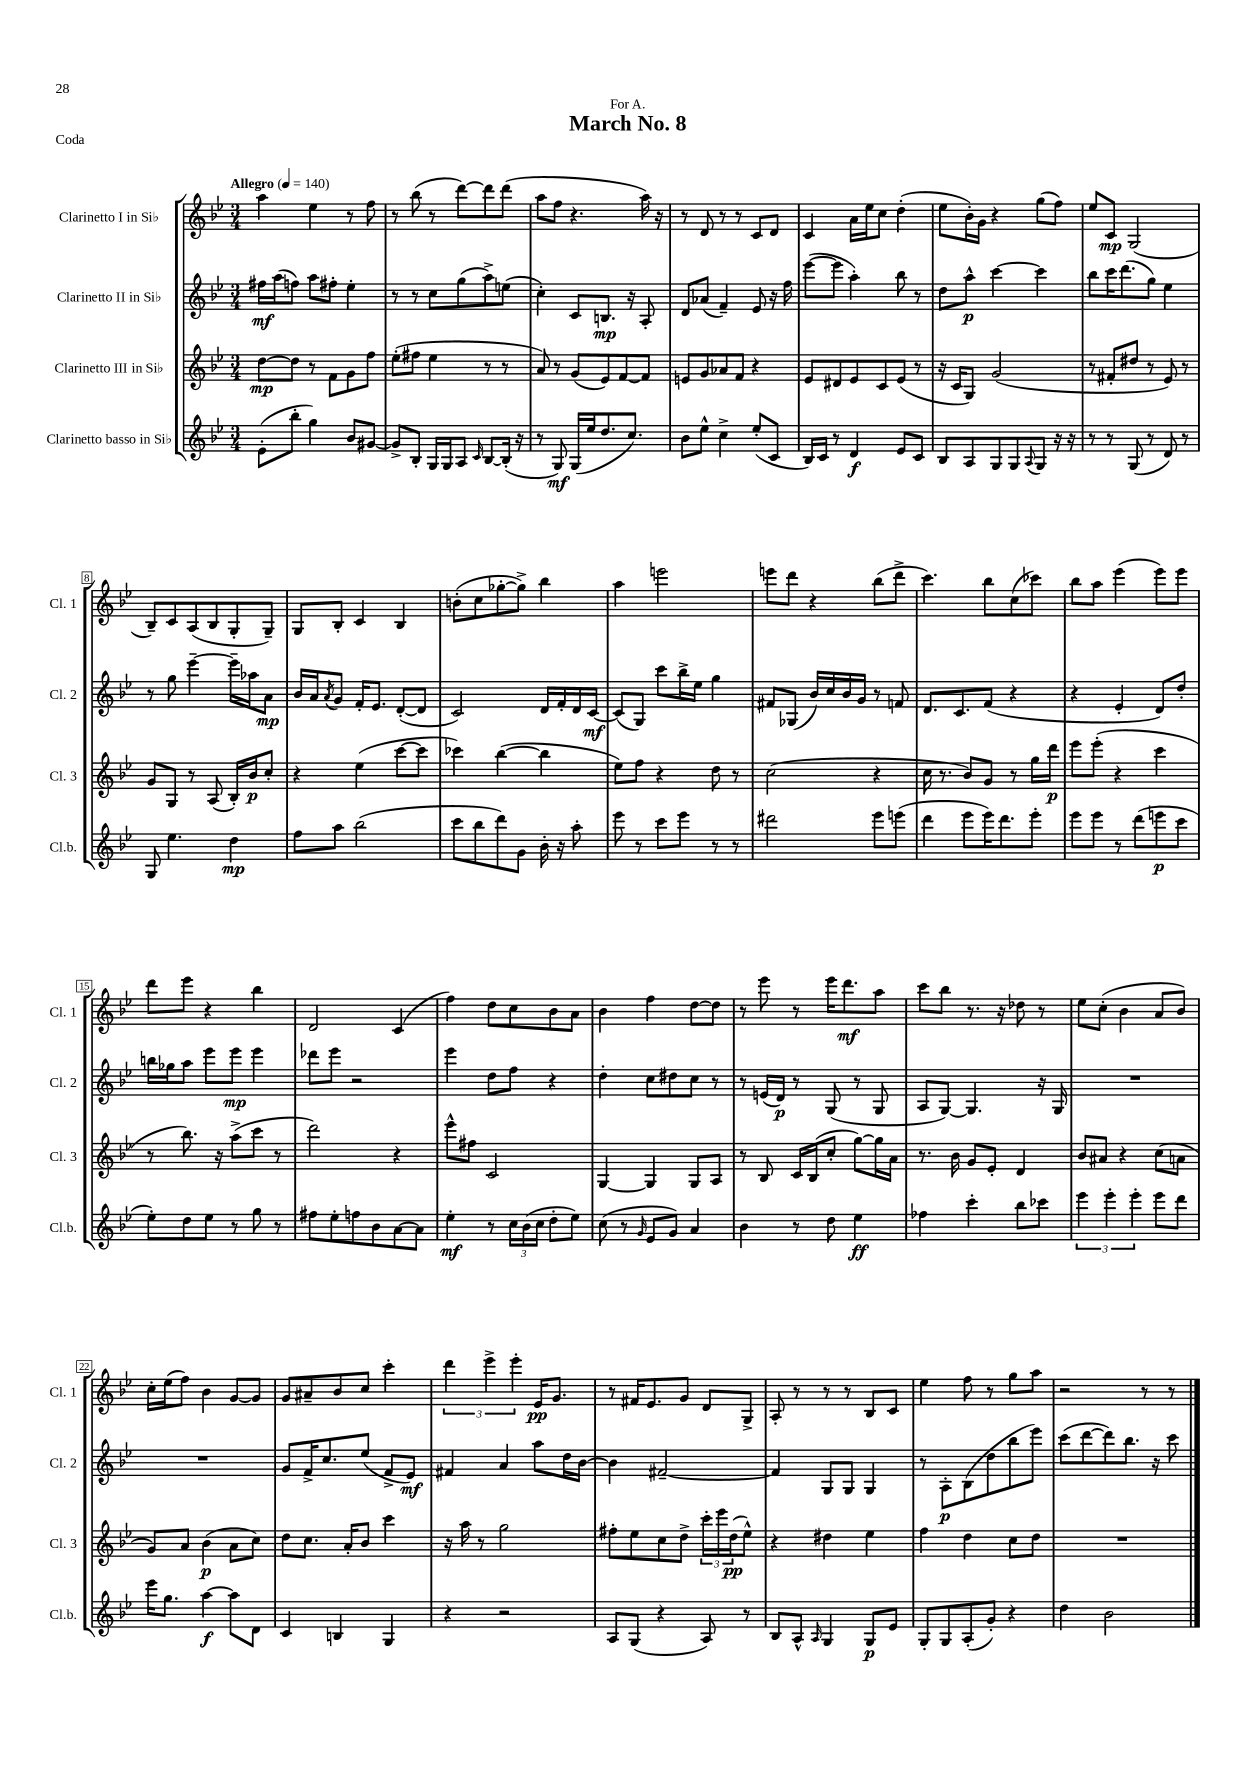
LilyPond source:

\header { title = "March No. 8" dedication = "For A." piece = "Coda" }
<<
\new StaffGroup <<
\new Staff = "s0" \with { instrumentName = "Clarinetto I in Sib" shortInstrumentName = "Cl. 1" } {
    \clef treble \key bes \major \numericTimeSignature \time 3/4 \tempo "Allegro" 4 = 140
    a''4 ees''4 r8 f''8 |
    r8 bes''8( r8 d'''8~) d'''8 d'''8( |
    a''8 f''8 r4. a''16) r16 |
    r8 d'8 r8 r8 c'8 d'8 |
    c'4 a'16 ees''16 c''8 d''4-.( |
    ees''8 bes'16-.) g'16 r4 g''8( f''8) |
    ees''8 c'8\mp g2( |
    bes8--) c'8 a8( bes8 g8-. g8--) |
    g8 bes8-. c'4 bes4 |
    b'8-.( c''8 ges''8~-. ges''8->) bes''4 |
    a''4 e'''2 |
    e'''8 d'''8 r4 bes''8( d'''8-> |
    c'''4.) bes''8 c''8( ces'''8) |
    bes''8 a''8 ees'''4( ees'''8) ees'''8 |
    d'''8 ees'''8 r4 bes''4 |
    d'2 c'4( |
    f''4) d''8 c''8 bes'8 a'8 |
    bes'4 f''4 d''8~ d''8 |
    r8 ees'''8 r8 ees'''16 d'''8.\mf a''8 |
    c'''8 bes''8 r8. r16 des''8 r8 |
    ees''8 c''8-.( bes'4 a'8 bes'8) |
    c''16-. ees''16( f''8) bes'4 g'8~ g'8 |
    g'8 ais'8-- bes'8 c''8 c'''4-. |
    \tuplet 3/2 { d'''4 ees'''4-> ees'''4-. } ees'16\pp g'8. |
    r8 fis'16 ees'8. g'8 d'8 g8-> |
    a8-. r8 r8 r8 bes8 c'8 |
    ees''4 f''8 r8 g''8 a''8 |
    r2 r8 r8 \bar "|." |
}
\new Staff = "s1" \with { instrumentName = "Clarinetto II in Sib" shortInstrumentName = "Cl. 2" } {
    \clef treble \key bes \major \numericTimeSignature \time 3/4
    fis''16\mf a''16( f''8) a''8 fis''8-. ees''4-. |
    r8 r8 c''8 g''8( a''8->) e''8( |
    c''4-.) c'8 b8.\mp r16 a8-. |
    d'8 aes'8( f'4--) ees'8 r16 f''16 |
    ees'''8~( ees'''8 a''4-.) bes''8 r8 |
    d''8 a''8-^\p c'''4~ c'''4 |
    bes''8 c'''16 d'''8.( g''8) ees''4 |
    r8 g''8 ees'''4~-- ees'''16-- aes''16 a'8\mp |
    bes'16 a'16 \acciaccatura { a'8 } g'8 f'16-. ees'8. d'8~-.( d'8 |
    c'2) d'16 f'16-. d'16 c'16~\mf |
    c'8( g8) c'''8 bes''16-> ees''16 g''4 |
    fis'8 ges8( bes'16) c''16 bes'16 g'16 r8 f'8 |
    d'8. c'8. f'8( r4 |
    r4 ees'4-. d'8) d''8-. |
    b''16 ges''16 a''8 ees'''8 ees'''8\mp ees'''4 |
    des'''8 ees'''8 r2 |
    ees'''4 d''8 f''8 r4 |
    d''4-. c''8 dis''8 c''8 r8 |
    r8 e'16( d'16\p) r8 g8( r8 g8 |
    a8 g8~) g4. r16 g16 |
    R2. |
    R2. |
    g'8 f'16-> c''8. ees''8( f'8-> ees'8\mf) |
    fis'4 a'4 a''8 d''16 bes'16~ |
    bes'4 fis'2~-- |
    fis'4 g8 g8 g4 |
    r8 a8-.\p bes8( d''8 bes''8 ees'''8) |
    c'''8( d'''8~ d'''8) bes''8. r16 c'''8 \bar "|." |
}
\new Staff = "s2" \with { instrumentName = "Clarinetto III in Sib" shortInstrumentName = "Cl. 3" } {
    \clef treble \key bes \major \numericTimeSignature \time 3/4
    d''8~\mp d''8 r8 f'8 g'8 f''8 |
    ees''8-.( fis''8 ees''4 r8 r8 |
    a'8) r8 g'8( ees'8) f'8~ f'8 |
    e'8 g'8 aes'8 f'8 r4 |
    ees'8 dis'8 ees'8 c'8 ees'8( r8 |
    r16 c'16 g8) g'2( |
    r8 fis'8-. dis''8 r8 ees'8) r8 |
    g'8 g8 r8 a8( bes16-.) bes'16\p c''8-. |
    r4 ees''4( c'''8~ c'''8 |
    ces'''4) bes''4~( bes''4 |
    ees''8) f''8 r4 d''8 r8 |
    c''2( r4 |
    c''16 r8. bes'8) g'8 r8 g''16 d'''16\p |
    ees'''8 ees'''8-.( r4 c'''4 |
    r8 bes''8.) r16 a''8->( c'''8 r8 |
    d'''2) r4 |
    ees'''8-^ fis''8 c'2 |
    g4~ g4 g8 a8 |
    r8 bes8 c'16 bes16( c''8-. g''8~) g''16 a'16 |
    r8. bes'16 g'8 ees'8-. d'4 |
    bes'8 ais'8 r4 c''8( a'8 |
    g'8) a'8 bes'4\p( a'8 c''8) |
    d''8 c''8. a'16-. bes'8 c'''4 |
    r16 a''16 r8 g''2 |
    fis''8-. ees''8 c''8 d''8-> \tuplet 3/2 { c'''16-. ees'''16 d''16\pp( } ees''8-^) |
    r4 dis''4 ees''4 |
    f''4 d''4 c''8 d''8 |
    R2. \bar "|." |
}
\new Staff = "s3" \with { instrumentName = "Clarinetto basso in Sib" shortInstrumentName = "Cl.b." } {
    \clef treble \key bes \major \numericTimeSignature \time 3/4
    ees'8-.( bes''8-. g''4) bes'8 gis'8~ |
    gis'8-> bes8-. g16 g16 a8 \grace { c'16 } bes8~ bes16-.( r16 |
    r8 g8\mf) g16( ees''16 d''8. c''8.) |
    bes'8 ees''8-^ c''4-> ees''8-.( c'8 |
    bes16) c'16 r8 d'4\f ees'8 c'8 |
    bes8 a8 g8 g8 \appoggiatura { a8 } g8 r16 r16 |
    r8 r8 g8( r8 d'8) r8 |
    g8 ees''4. d''4\mp |
    f''8 a''8 bes''2( |
    c'''8 bes''8 d'''8) g'8 bes'16-. r16 a''8-. |
    ees'''8 r8 c'''8 ees'''8 r8 r8 |
    dis'''2 ees'''8 e'''8( |
    d'''4 ees'''8 ees'''16) d'''8. ees'''8-. |
    ees'''8 ees'''8 r8 d'''8( e'''8\p c'''8 |
    ees''8-.) d''8 ees''8 r8 g''8 r8 |
    fis''8 ees''8-. f''8 bes'8 a'8~ a'8 |
    ees''4-.\mf r8 \tuplet 3/2 { c''16 bes'16( c''16 } d''8-. ees''8) |
    c''8( r8 \grace { g'16 } ees'8 g'8) a'4 |
    bes'4 r8 d''8 ees''4\ff |
    fes''4 c'''4-. bes''8 ces'''8 |
    \tuplet 3/2 { ees'''4 ees'''4-. ees'''4-. } ees'''8 d'''8 |
    ees'''16 g''8. a''4~\f a''8 d'8 |
    c'4 b4 g4 |
    r4 r2 |
    a8 g8( r4 a8) r8 |
    bes8 a8-^ \grace { a16 } g4 g8\p ees'8 |
    g8-. g8 a8-.( g'8-.) r4 |
    d''4 bes'2 \bar "|." |
}
>>
>>
\layout { \context { \Score \override BarNumber.stencil = #(make-stencil-boxer 0.1 0.3 ly:text-interface::print) } }
